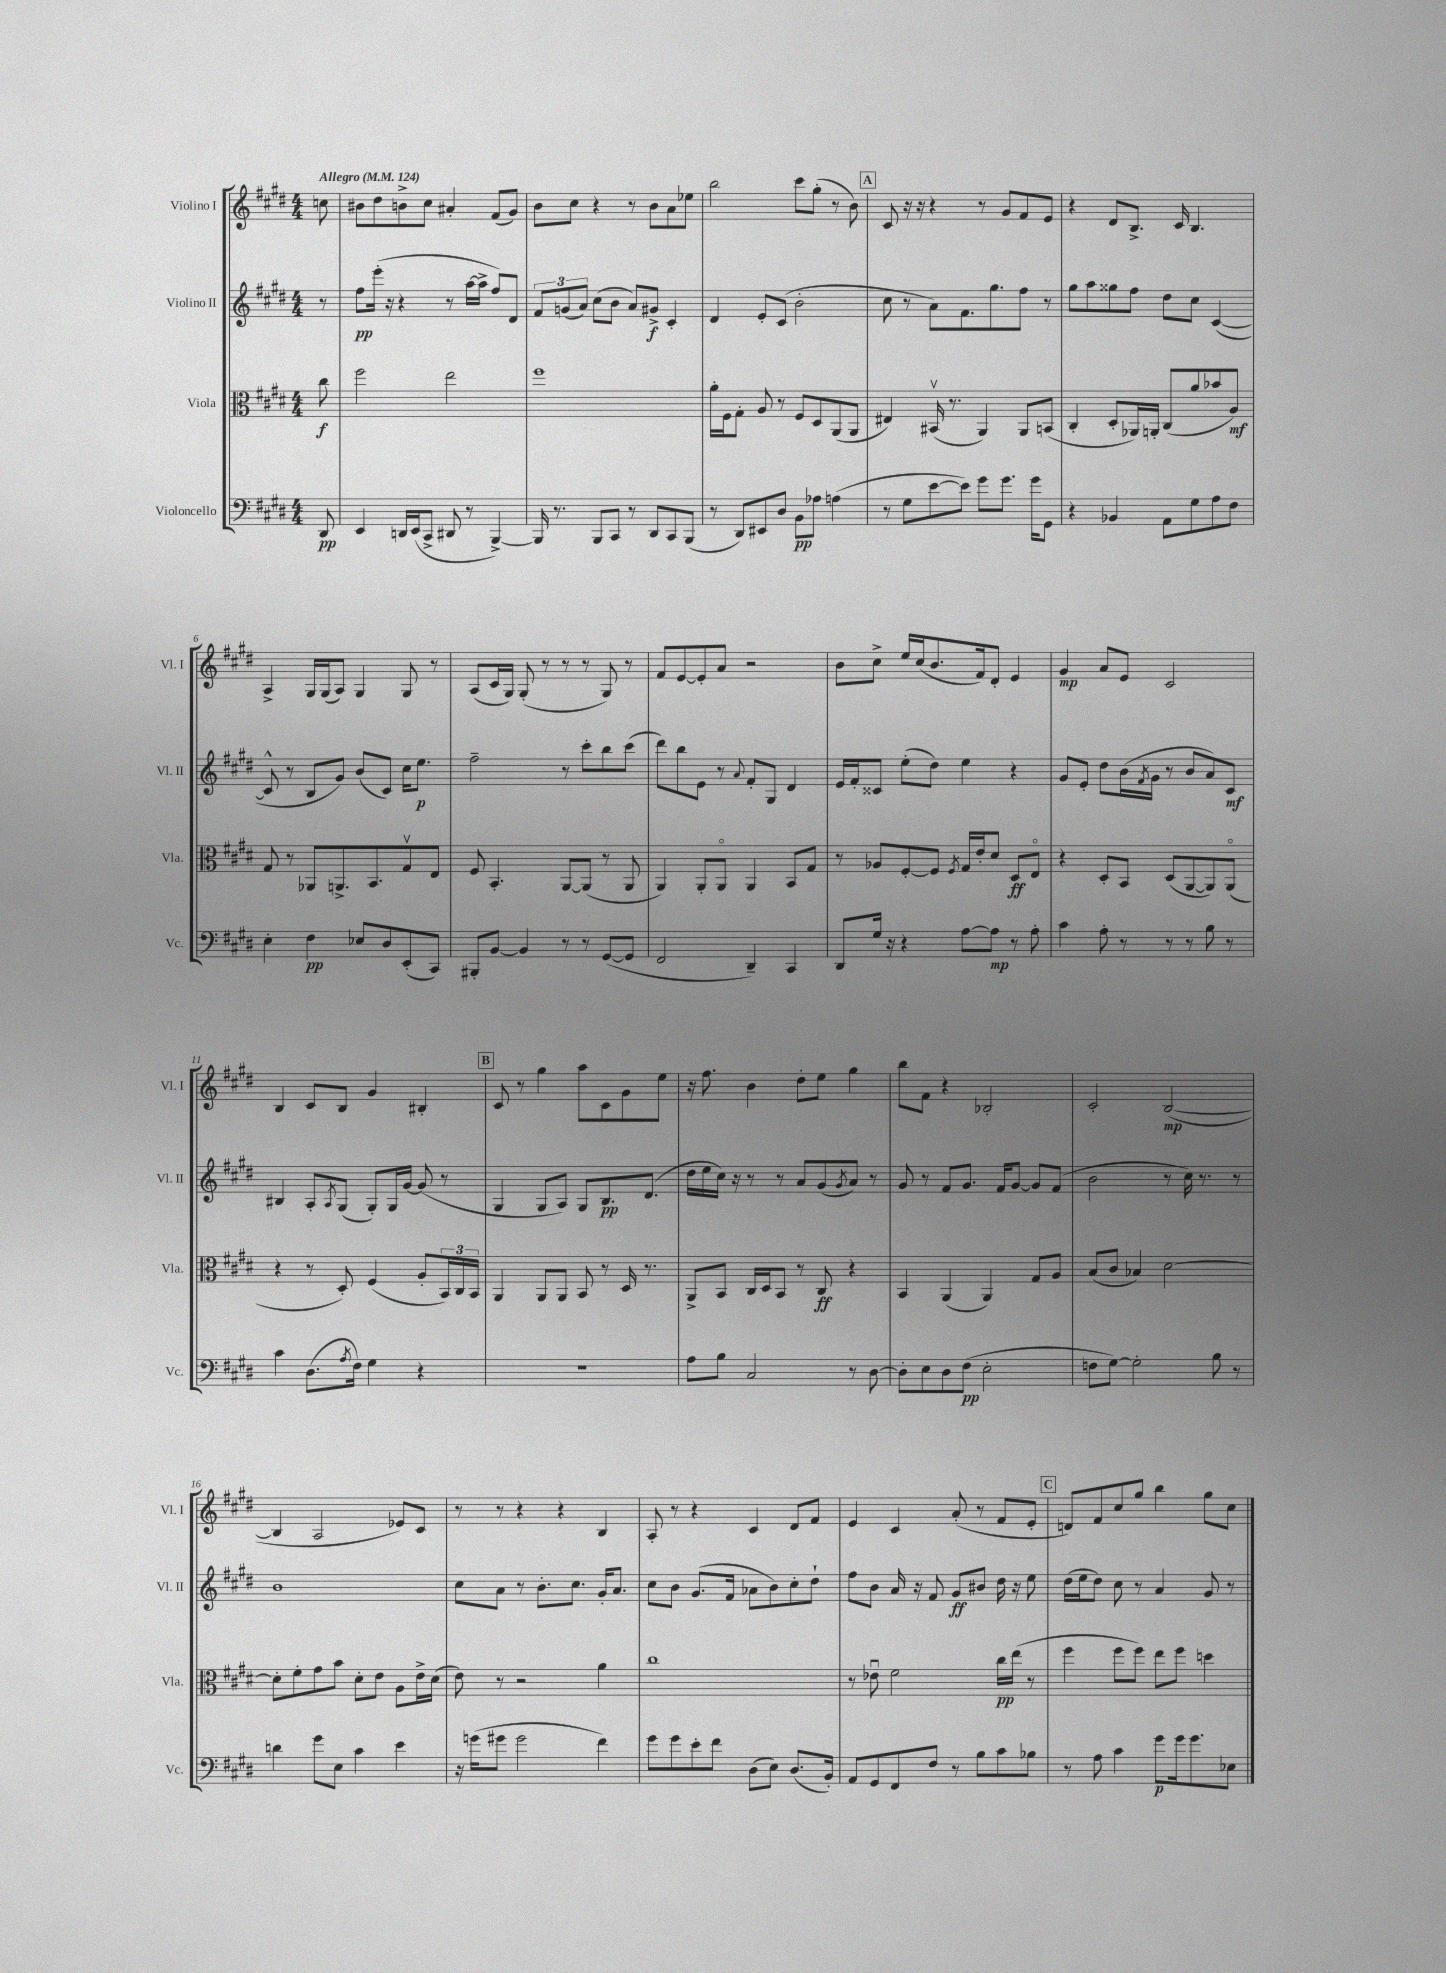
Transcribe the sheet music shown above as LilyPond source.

<<
\new StaffGroup <<
\new Staff = "s0" \with { instrumentName = "Violino I" shortInstrumentName = "Vl. I" } {
    \clef treble \key e \major \numericTimeSignature \time 4/4 \partial 8 \tempo "Allegro" 4 = 124
    c''8 |
    bis'8 dis''8 b'8-> cis''8 ais'4-. fis'8( gis'8) |
    b'8 cis''8 r4 r8 b'8 a'8 ees''8 |
    b''2 cis'''8 gis''8-.( r8 b'8) |
    \mark \markup { \box "A" } cis'8 r16 r16 r4 r8 gis'8 fis'8 e'8 |
    r4 dis'8 b8.-> cis'16 b4. |
    a4-> gis16 gis16( a8) gis4 gis8 r8 |
    a8( cis'16 gis16) gis8-.( r8 r8 r8 gis8) r8 |
    fis'8 e'8~ e'8-. a'8 r2 |
    b'8 cis''8-> e''16 cis''16( b'8. fis'16) dis'8-. e'4 |
    gis'4\mp a'8 e'8 cis'2 |
    b4 cis'8 b8 gis'4 bis4-. |
    \mark \markup { \box "B" } cis'8 r8 gis''4 a''8 cis'8 gis'8 e''8 |
    r16 fis''8. b'4 dis''8-. e''8 gis''4 |
    b''8 fis'8 r4 bes2-. |
    cis'2-. b2~\mp( |
    b4 a2 ees'8) cis'8 |
    r8 r8 r4 r4 b4 |
    a8-. r8 r4 cis'4 dis'8 fis'8 |
    e'4 cis'4 a'8-.( r8 fis'8 e'8-. |
    \mark \markup { \box "C" } d'8) fis'8 cis''8 gis''8 b''4 gis''8 cis''8 \bar "|." |
}
\new Staff = "s1" \with { instrumentName = "Violino II" shortInstrumentName = "Vl. II" } {
    \clef treble \key e \major \numericTimeSignature \time 4/4 \partial 8
    r8 |
    fis''8\pp e'''16-.( r16 r4 r8 a''16~ a''16-> fis''8) dis'8 |
    \tuplet 3/2 { fis'8 g'8( a'8) } cis''8( b'8 a'8) gis'8->\f cis'4-. |
    dis'4 e'8-. cis'8( b'2-. |
    \mark \markup { \box "A" } cis''8 r8 a'8) fis'8. gis''8. fis''8 r8 |
    gis''8 a''8 gisis''8 fis''8 dis''8 cis''8 cis'4~( |
    cis'8-^ r8 b8 gis'8) b'8( cis'8) cis''16 e''8.\p |
    fis''2-- r8 cis'''8-. b''8 cis'''8( |
    dis'''8) b''8 e'8 r8 \appoggiatura { a'8 } fis'8-. gis8 dis'4 |
    e'16 fis'16-. cisis'8 e''8-.( dis''8) e''4 r4 |
    gis'8 e'8-. dis''8 b'16( \acciaccatura { fis'8 } gis'16 r8 b'8 a'8) cis'8\mf |
    bis4 a8-. \acciaccatura { a8 } gis8( gis8-.) gis16 gis'16~ gis'8( r8 |
    \mark \markup { \box "B" } gis4 gis8 a8) gis8 b8.\pp dis'8.( |
    dis''16 e''16 cis''16) r16 r8 r8 a'8 gis'8( \acciaccatura { gis'8 } a'8) r8 |
    gis'8 r8 fis'8 gis'8. fis'16 gis'8~ gis'8 fis'8( |
    b'2 r8 cis''16) r8. r8 |
    b'1 |
    cis''8 a'8 r8 b'8.-. cis''8. gis'16-. a'8. |
    cis''8 b'8 gis'8.( fis'16 aes'8 b'8) cis''8-. dis''8-! |
    fis''8 b'8 a'16 r16 fis'8 gis'8\ff bis'8 dis''16 r16 e''8 |
    \mark \markup { \box "C" } dis''16( e''16 dis''8) cis''8 r8 a'4 gis'8 r8 \bar "|." |
}
\new Staff = "s2" \with { instrumentName = "Viola" shortInstrumentName = "Vla." } {
    \clef alto \key e \major \numericTimeSignature \time 4/4 \partial 8
    cis''8\f |
    fis''2 e''2 |
    fis''1 |
    a'16-. fis16 gis8-. a8 r8 fis8 dis8 a,8( a,8 |
    \mark \markup { \box "A" } eis4) bis,16\upbow( r8. a,4) a,8 b,8( |
    cis4-. dis8-. aes,16) a,16-. cis8( a'8 bes'8 a8\mf) |
    gis8 r8 aes,8 a,8.-> b,8. gis8\upbow e8 |
    fis8 b,4.-. a,8~ a,8( r8 a,8 |
    a,4) a,8-. a,8\flageolet a,4 b,8 gis8 |
    r8 aes8 fis8~-. fis8 \acciaccatura { fis8 } gis16 e'16-. dis'8 dis8\ff e8\flageolet |
    r4 dis8-. b,8 dis8( a,8~ a,8) a,8\flageolet( |
    r4 r8 dis8-.) fis4( a8-. \tuplet 3/2 { b,16) cis16 b,16 } |
    \mark \markup { \box "B" } a,4 a,8 a,8 b,8 r8 dis16 r8. |
    a,8-> b,8 cis16 dis16 b,8 r8 cis8\ff r4 |
    b,4 a,4( a,4) gis8 a8 |
    b8( cis'8 bes4) dis'2~ |
    dis'8-. fis'8-. gis'8 b'8 dis'8-. e'8 a8 e'16-> dis'16( |
    e'8) r8 r2 a'4 |
    cis''1 |
    r8 ees'8\downbow fis'2 cis''16\pp e''16( r8 |
    \mark \markup { \box "C" } fis''4 fis''8 fis''8) e''8 fis''8 d''4 \bar "|." |
}
\new Staff = "s3" \with { instrumentName = "Violoncello" shortInstrumentName = "Vc." } {
    \clef bass \key e \major \numericTimeSignature \time 4/4 \partial 8
    dis,8\pp |
    e,4 d,16 e,16( cis,8-> dis,8 r8 b,,4~->) |
    b,,16 r8. b,,8 cis,8 r8 dis,8 cis,8 b,,8( |
    r8 dis,8) eis,8 dis8 b,8\pp aes8 a4( |
    \mark \markup { \box "A" } r8 gis8 e'8~ e'8) gis'8 gis'8. gis'16 gis,8 |
    r4 bes,4 a,8 gis8 a8 fis8 |
    e4-. fis4\pp ees8 dis8 e,8-.( cis,8) |
    bis,,8-. b,8~ b,4 r8 r8 gis,8~( gis,8 |
    fis,2 dis,4--) cis,4 |
    dis,8 gis16 r16 r4 a8~ a8\mp r8 a8-. |
    cis'4 a8-. r8 r8 r8 b8 r8 |
    cis'4 dis8.( \acciaccatura { a8 } fis16) gis4 r4 |
    \mark \markup { \box "B" } R1 |
    a8 b8 cis2 r8 dis8~ |
    dis8-. e8 dis8 fis8\pp( e2-. |
    f8 gis8~) gis2-. b8 r8 |
    d'4 gis'8 e8 cis'4 e'4 |
    r16 g'16( gis'8 gis'2 fis'4) |
    gis'8 gis'8 e'8-. fis'8 dis8( e8) dis8.( b,16-.) |
    a,8 gis,8 fis,8 fis8 r8 b8 cis'8 bes8 |
    \mark \markup { \box "C" } r8 a8 cis'4 gis'8\p gis'16 gis'8. ees8 \bar "|." |
}
>>
>>
